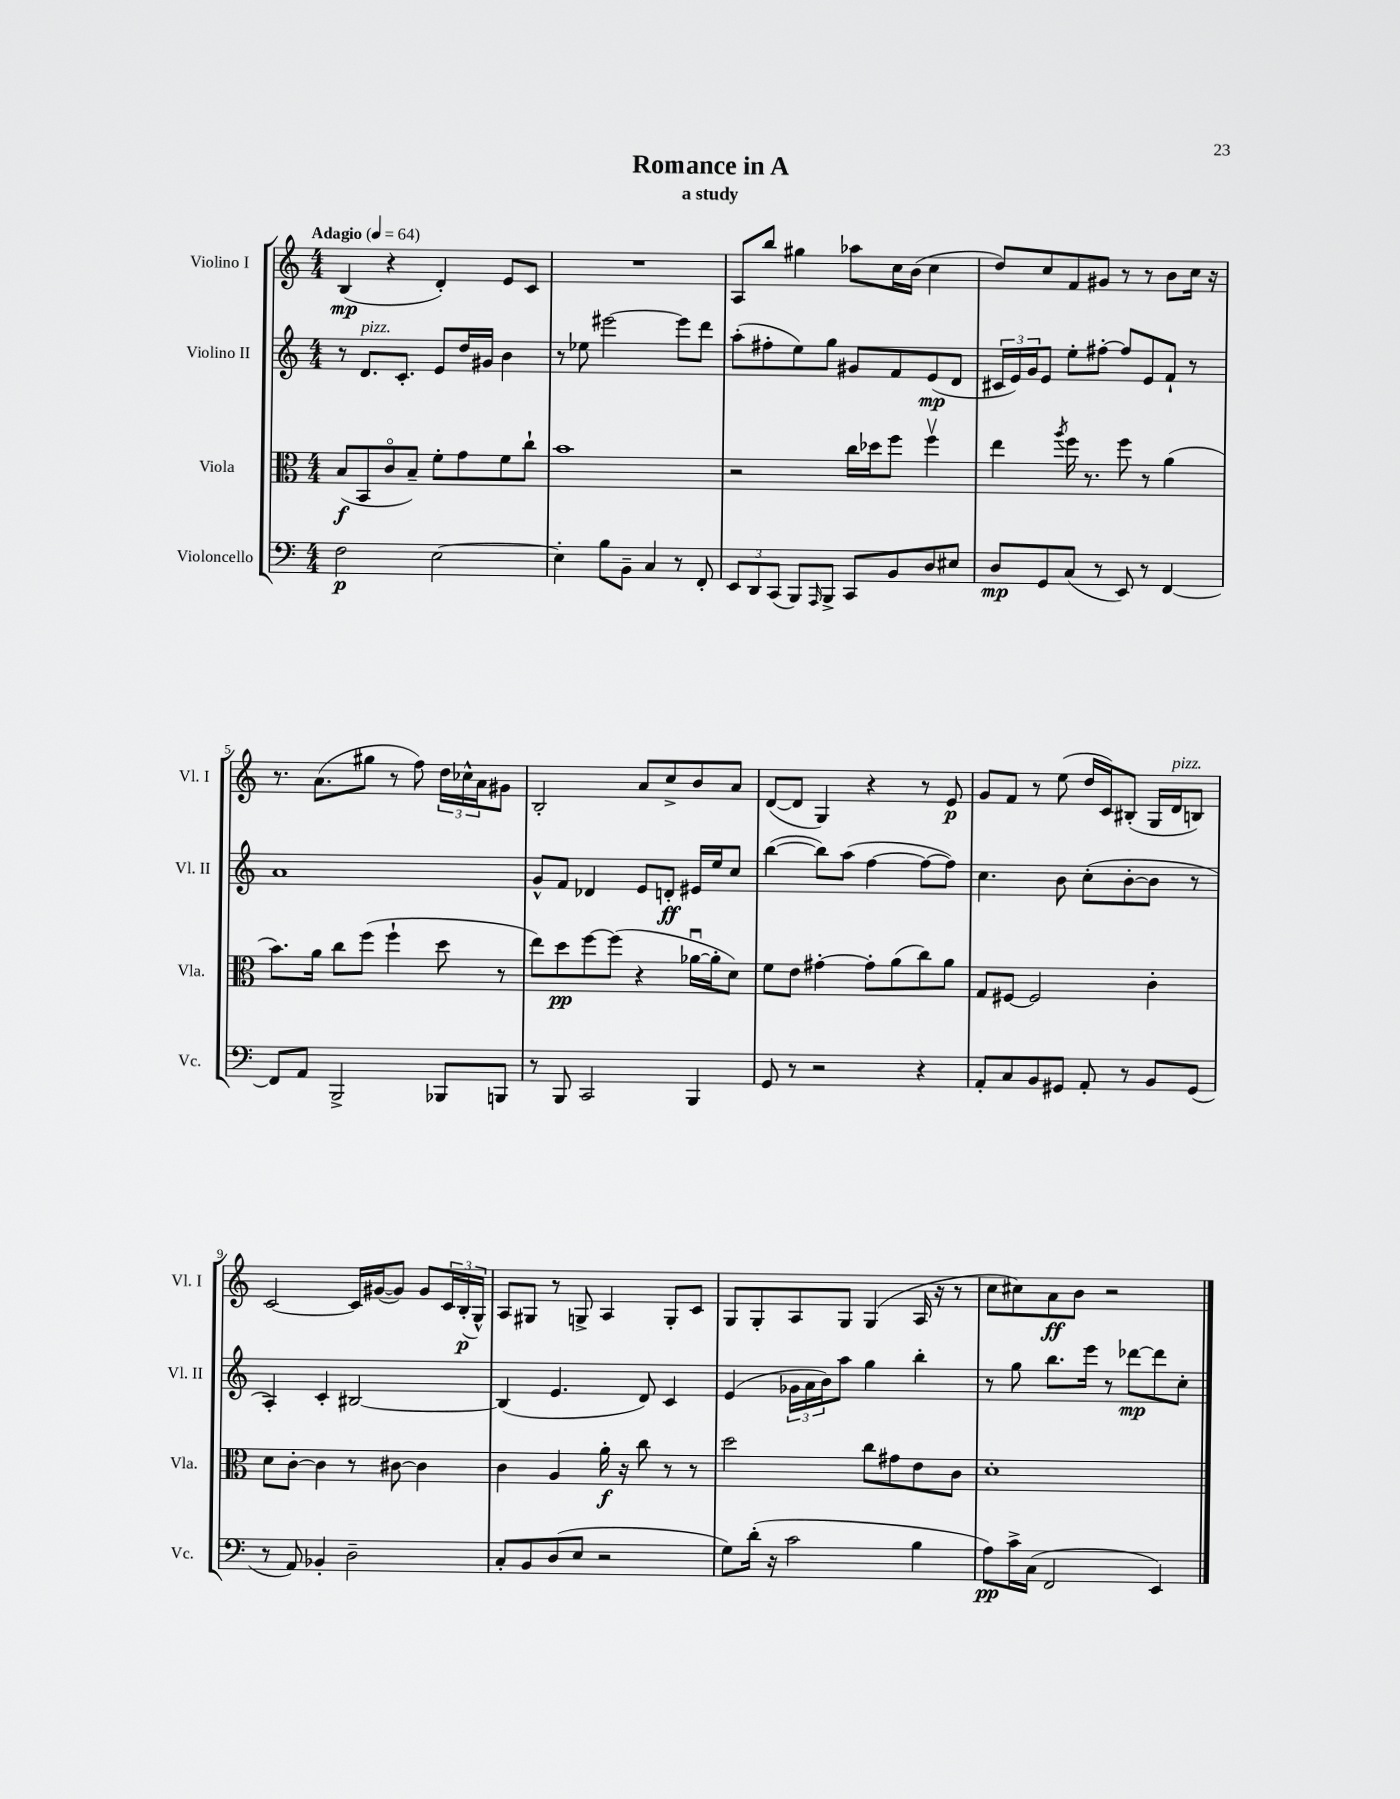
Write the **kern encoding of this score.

**kern	**kern	**kern	**kern
*staff4	*staff3	*staff2	*staff1
*clefF4	*clefC3	*clefG2	*clefG2
*k[]	*k[]	*k[]	*k[]
*M4/4	*M4/4	*M4/4	*M4/4
*MM64	*MM64	*MM64	*MM64
2F	(8B	8r	(4B
.	8BB	8.d	.
.	8co	.	4r
.	.	8.c'	.
.	8B~)	.	.
[2E	8f'	8e	4d')
.	8g	16dd	.
.	.	16g#	.
.	8f	4b	8e
.	8cc`	.	8c
=	=	=	=
4E']	1b	8r	1r
.	.	8ee-	.
8B	.	[2eee#	.
8BB~	.	.	.
4C	.	.	.
8r	.	8eee#]	.
8FF'	.	8ddd	.
=	=	=	=
12EE	2r	(8aa'	8A
12DD	.	.	.
.	.	8ff#'	8bb
(12CC	.	.	.
8BBB)	.	8ee)	4gg#
16qqAAA	.	.	.
8BBB^	.	8gg	.
8CC	16cc	8g#	8aa-
.	16dd-	.	.
8BB	8ff	8f	16cc
.	.	.	(16b
8D	4ffv	(8e	4cc
8E#	.	8d	.
=	=	=	=
8D	4ee	24c#	8dd)
.	.	24e)	.
.	.	24g	.
8GG	.	8e	8cc
.	8qaa	.	.
(8C	16ff	8ee'	8f
.	8.r	.	.
8r	.	[8ff#'	8g#
8EE)	8ff	8ff#]	8r
8r	8r	8e	8r
[4FF	(4a	8f`	8b
.	.	8r	16cc
.	.	.	16r
=	=	=	=
8FF]	8.b)	1a	8.r
8AA	.	.	.
.	16a	.	(8.a
2BBB^	8cc	.	.
.	(8ff	.	8gg#
.	4ff`	.	8r
.	.	.	8ff)
8BBB-	8dd	.	24dd
.	.	.	24cc-^^
.	.	.	24a
8BBB	8r	.	8g#
=	=	=	=
8r	8ee)	8g^^	2B'
8BBB	8dd	8f	.
2CC	[8ff	4d-	.
.	(8ff]	.	.
.	4r	8e	8a
.	.	8d'	8cc^
4BBB	[16a-u	16e#	8b
.	16a-']	16ee	.
.	8d)	8cc	8a
=	=	=	=
8GG	8f	([4bb	([8d
8r	8e	.	8d]
2r	[4g#'	8bb])	4G)
.	.	(8aa	.
.	8g#']	[4ff	4r
.	(8a	.	.
4r	8cc)	8ff_	8r
.	8a	8ff])	8e
=	=	=	=
8AA'	8G	4.cc	8g
8C	[8F#	.	8f
8BB	2F#]	.	8r
8GG#	.	8b	(8ee
8AA'	.	(8cc'	16dd
.	.	.	16c)
8r	.	[8b'	(8B#'
8BB	4c'	8b]	16G
.	.	.	16d
(8GG#	.	8r	8B)
=	=	=	=
8r	8d	4A')	[2c
8AA)	[8c'	.	.
4BB-'	4c]	4c'	.
2D~	8r	[2B#	16c]
.	.	.	([16g#
.	[8c#	.	8g#])
.	4c#]	.	8g#
.	.	.	24c
.	.	.	(24B'
.	.	.	24G^^)
=	=	=	=
8C'	4c	(4B#]	8A
8BB	.	.	8G#
(8D	4A	4.e	8r
8E	.	.	8G^
2r	16a'	.	4A
.	16r	.	.
.	8cc	8d)	.
.	8r	4c	8G'
.	8r	.	8c
=	=	=	=
8G)	2dd	(4e	8G
(16d'	.	.	8G'
16r	.	.	.
2c	.	24g-	8A
.	.	24a	.
.	.	24b)	.
.	.	8aa	8G
.	8cc	4gg	(4G
.	8g#	.	.
4B	8e	4bb'	16A
.	.	.	16r
.	8c	.	8r
=	=	=	=
8A)	1d'	8r	8cc
16c^	.	8gg	8cc#)
(16C	.	.	.
2FF	.	8.bb	8a
.	.	.	8b
.	.	16eee	.
.	.	8r	2r
.	.	[8ddd-	.
4EE)	.	8ddd-]	.
.	.	8cc'	.
==	==	==	==
*-	*-	*-	*-
